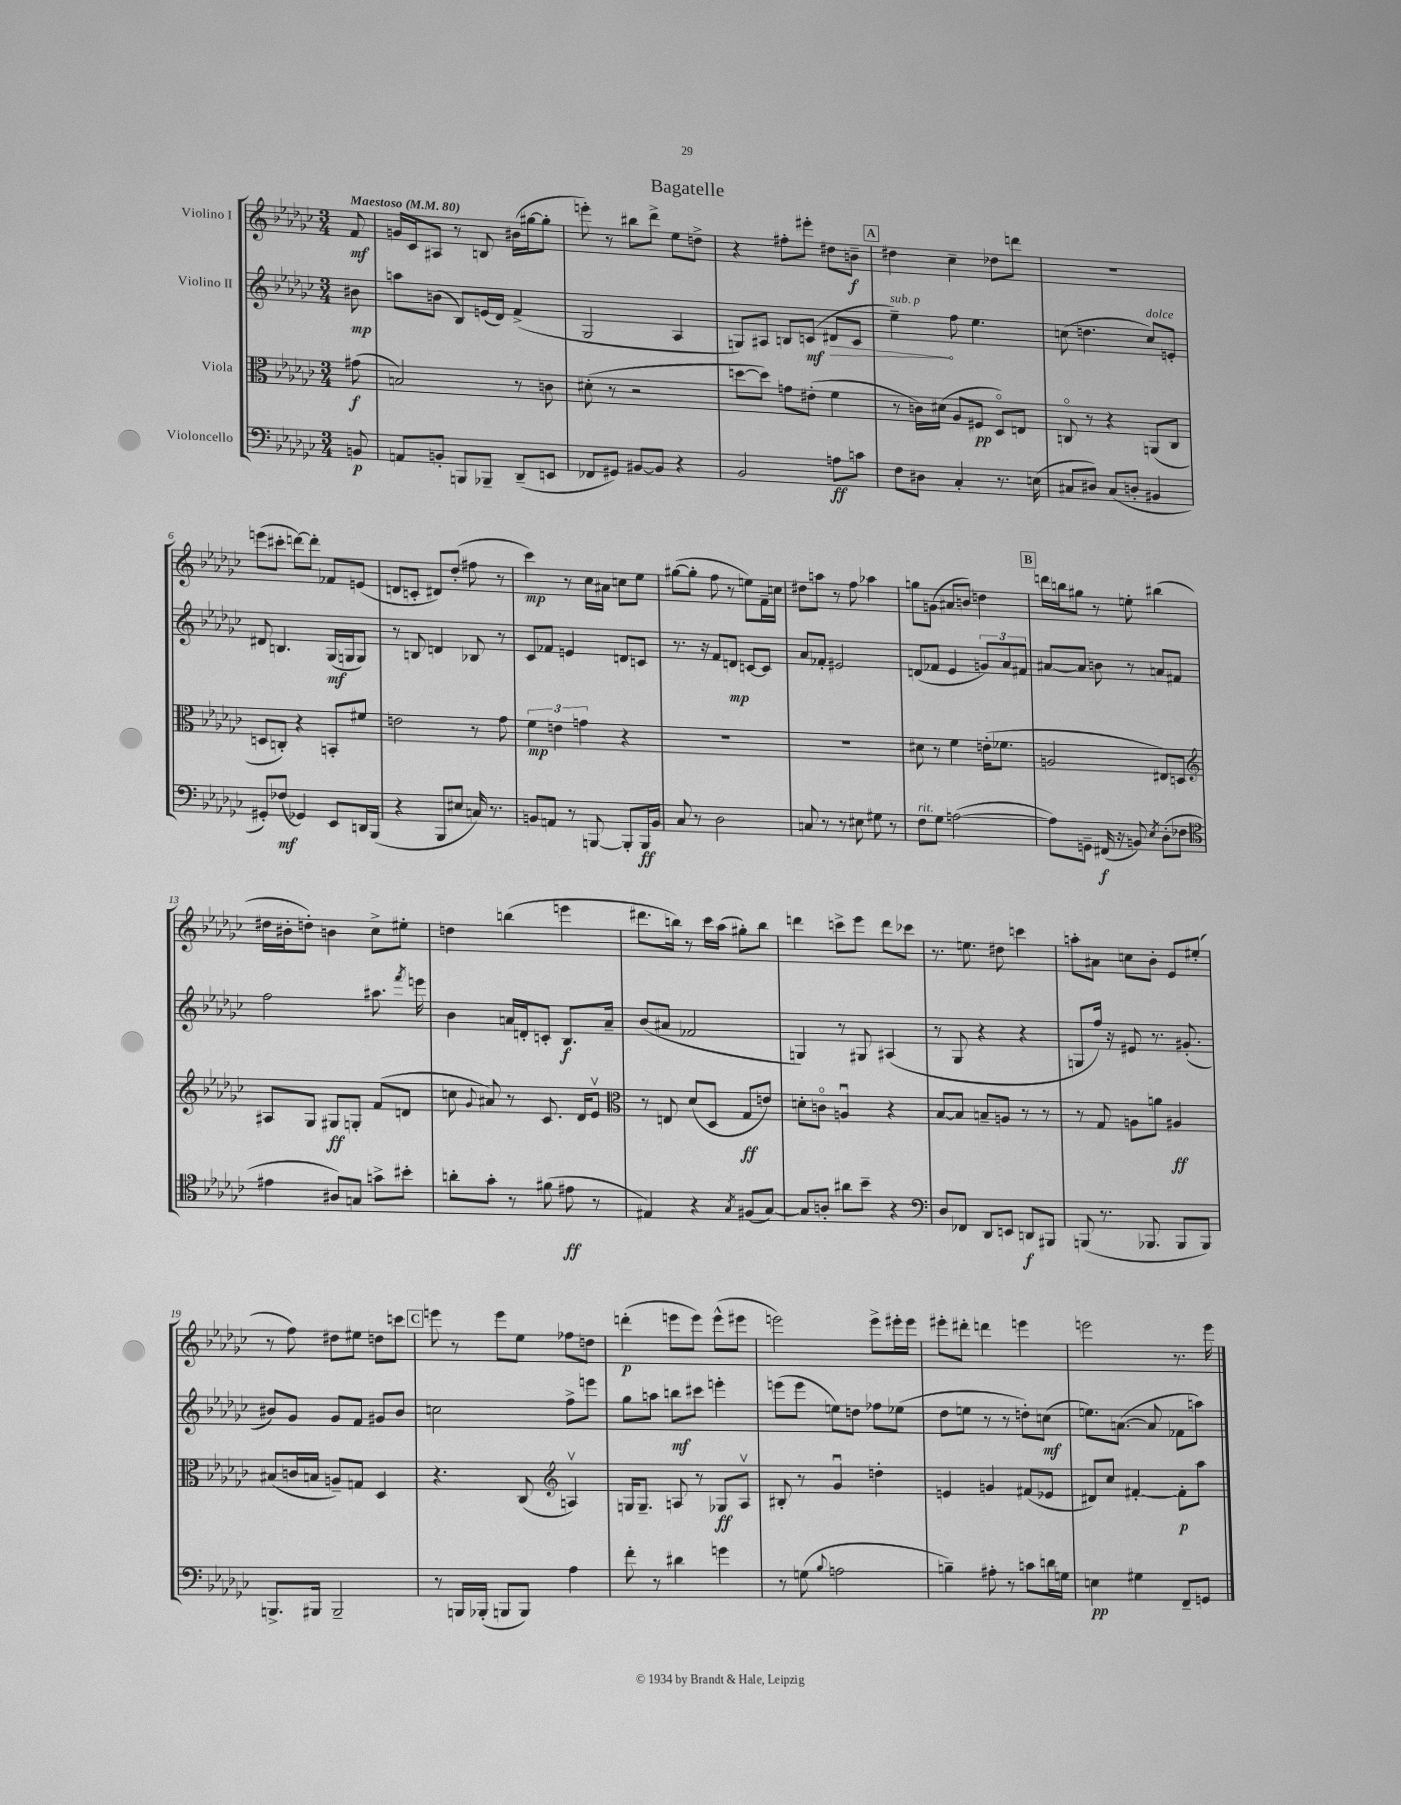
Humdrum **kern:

**kern	**kern	**kern	**kern
*staff4	*staff3	*staff2	*staff1
*clefF4	*clefC3	*clefG2	*clefG2
*k[b-e-a-d-g-c-]	*k[b-e-a-d-g-c-]	*k[b-e-a-d-g-c-]	*k[b-e-a-d-g-c-]
*M3/4	*M3/4	*M3/4	*M3/4
*MM80	*MM80	*MM80	*MM80
8BB	(8g#	8b#	8f
=	=	=	=
8AA	2B)	8aa	16g
.	.	.	16c-
8BB'	.	(8b	8A#
8BBB	.	8B-)	8r
8BBB-~	.	(16e	8B
.	.	16d-)	.
(8DD-~	8r	(4f^	(16b#
.	.	.	[16gg#
8EE	8c	.	8gg#']
=	=	=	=
8FF-	(8d#'	2G-	8eee')
8GG#)	8r	.	8r
[8BB#	2r	.	8bb#
8BB#]	.	.	8ddd-^
4r	.	4A-	8ee-
.	.	.	8dd^
=	=	=	=
2BB-	[8dd	8G)	4r
.	8dd])	8A#	.
.	8g	8B	8ff#'
.	(8e#'	(8c	8eee#'
8A	4f	8d#	8dd#
8c	.	8c	8b~
=	=	=	=
8F	8r	4ee-~)	4dd#
8D#	16c)	.	.
.	(16d#	.	.
4C-'	8A-	8ff	4cc-~
.	8F#	4.ee-	.
8.r	8D-o)	.	8dd-
.	8E	.	8ddd
(16E	.	.	.
=	=	=	=
8C#	8Co	(8cc	2.r
8D#)	8r	4.dd	.
(8C#	4r	.	.
8D'	.	.	.
4BB#	(8AA	8cc)	.
.	8C	8e'	.
=	=	=	=
8GG#')	8D	8d#	(8eee
(8F-	8C')	4.B	8ccc#'
4GG-)	4r	.	[8ddd)
.	.	.	8ddd']
8EE-	8BB'	(16G-	8f-
.	.	16G	.
16DD	8f#	8G)	(8e
(16BBB-	.	.	.
=	=	=	=
4r	2e	8r	8d
.	.	8B	8c'
8BBB-	.	4d	8d#)
8E#	.	.	(8dd-'
16C)	8r	8B-	8ff#
8.r	.	.	.
.	8g-	8r	8r
=	=	=	=
8BB	6f	8c-	4ccc-)
8AA	.	8f-	.
.	6e	.	.
8r	.	4e	8r
.	6g	.	.
[8BBB	.	.	16cc-
.	.	.	16a#
8BBB']	4r	8d	8cc
16BBB	.	8c	8ee-
16BB	.	.	.
=	=	=	=
8C-	2.r	8.r	([8gg#
8r	.	.	8gg#']
.	.	16r	.
2D-	.	8f	8ff
.	.	8d	8r
.	.	[8c	8ee)
.	.	8c]	16f~
.	.	.	16cc
=	=	=	=
8C	2.r	8a-	8dd#
8r	.	8f-'	8aa
8r	.	2e#	8r
8E#	.	.	8ff
8G#	.	.	4aa-
8r	.	.	.
=	=	=	=
8F	8d#	(8d	8gg
8G-	8r	8f-	(8g
([2A	4f	4e-	8a#
.	.	.	8b)
.	(16e'	12g)	4dd
.	8.f-	.	.
.	.	12a-	.
.	.	12f#	.
=	=	=	=
8A])	2A	[8a#	16ddd
.	.	.	16bb
8GG~	.	8a#]	8gg#
(16FF#	.	8b	8r
16r	.	.	.
8BB)	.	8r	8ee'
8qE-	.	.	.
(8D-'	8E#)	8a	(4bb#
8F-	8D	8f#	.
=	=	=	=
*clefC4	*clefG2	*	*
4e#	8A#	2ff	16dd#
.	.	.	16b#'
.	8G-	.	8dd')
8A#)	8G#	.	4b
8G	8G'	.	.
8g^	(8f	8.aa#	8cc-^
8b#'	8d	.	8ee#'
.	.	8qfff	.
.	.	16eee	.
=	=	=	=
8a'	8cc	4b-	4dd
.	8qqg-	.	.
8g-'	8a#)	.	.
8r	8r	16a	(4bb
.	.	16d'	.
(8f#	8.c-	8c'	.
8e#	.	8.B-	4eee
.	16d-	.	.
8r	8e-v	.	.
.	.	16a~	.
=	=	=	=
*	*clefC3	*	*
4E#)	8r	(8b-	8.ddd#
.	8E	8a#	.
.	.	.	16bb)
4r	(8d-	2f-	8r
.	8D-	.	16ccc-
.	.	.	(16aa-
8qG-	.	.	.
(8F#	8G-	.	8gg#')
[8G-)	8e)	.	8bb
=	=	=	=
8G-]	8d'	4G)	4ddd
8A'	8co	.	.
8a#	4Au	8r	8ccc^
8b-~	.	8G#	8eee-
4r	4r	(4A#	8ddd
.	.	.	8ccc-
=	=	=	=
*clefF4	*	*	*
8D-	[8B-	8r	8.r
8FF-	8B-]	8G-	.
.	.	.	8.ee
8DD-	8B~	4r	.
8EE	8A	.	8dd#
8DD	8r	4r	4ccc
8BBB#	8r	.	.
=	=	=	=
(8BBB	8r	8G	8aa'
8.r	8G-	16ff)	8a#
.	.	16r	.
.	8A	8e#	8cc
8.BBB-	.	.	.
.	8a	8.r	8b-'
8BBB-	4A#	.	8e-
.	.	(8.g#'	.
8BBB-)	.	.	(8ee#'
=	=	=	=
8.BBB^	(8B#	8b#)	8r
.	16c	8g-	8ff)
16BBB#	16B	.	.
2BBB#~	8A~)	8g-	8dd#
.	8G	8f	8ee#
.	4D-	8g#	8dd
.	.	8b#	8ccc
=	=	=	=
8r	4.r	2cc	8eee
16BBB	.	.	8r
(16BBB-'	.	.	.
8BBB	.	.	8eee
8BBB)	(8C-	.	8ee-
*	*clefG2	*	*
4A-	4Av)	8ff^	8ff-
.	.	8eee	8dd
=	=	=	=
8f'	16G	8gg-	(4ddd'
.	8.G~	.	.
8r	.	8aa	.
4d#	8A	8bb	8eee
.	8r	8ccc#	8eee)
4g	8G-	4eee'	(8eee^^
.	8Av	.	8eee#
=	=	=	=
8r	8B#'	(8eee	2eee)
(8G	8r	8eee	.
8qqB-	.	.	.
2A	4g-u	8ee)	.
.	.	8dd	.
.	4dd'	8ff-	8eee^
.	.	(8ee-	16eee#'
.	.	.	16eee#
=	=	=	=
4B~)	4e	8dd-	8eee#'
.	.	8ee	8ddd#'
8A#'	4g	8r	4ddd
8r	.	8r	.
8c	(8f#	8dd')	4eee
16d	8e-	(8cc	.
16G	.	.	.
=	=	=	=
4E	8d#)	8.ee)	2eee
.	8cc-	.	.
.	.	([8.a	.
4G#	[4f#'	.	.
.	.	8a]	.
8FF~	8f#']	8f-	8.r
8GG	8aa-	8aa)	.
.	.	.	16eee
==	==	==	==
*-	*-	*-	*-
